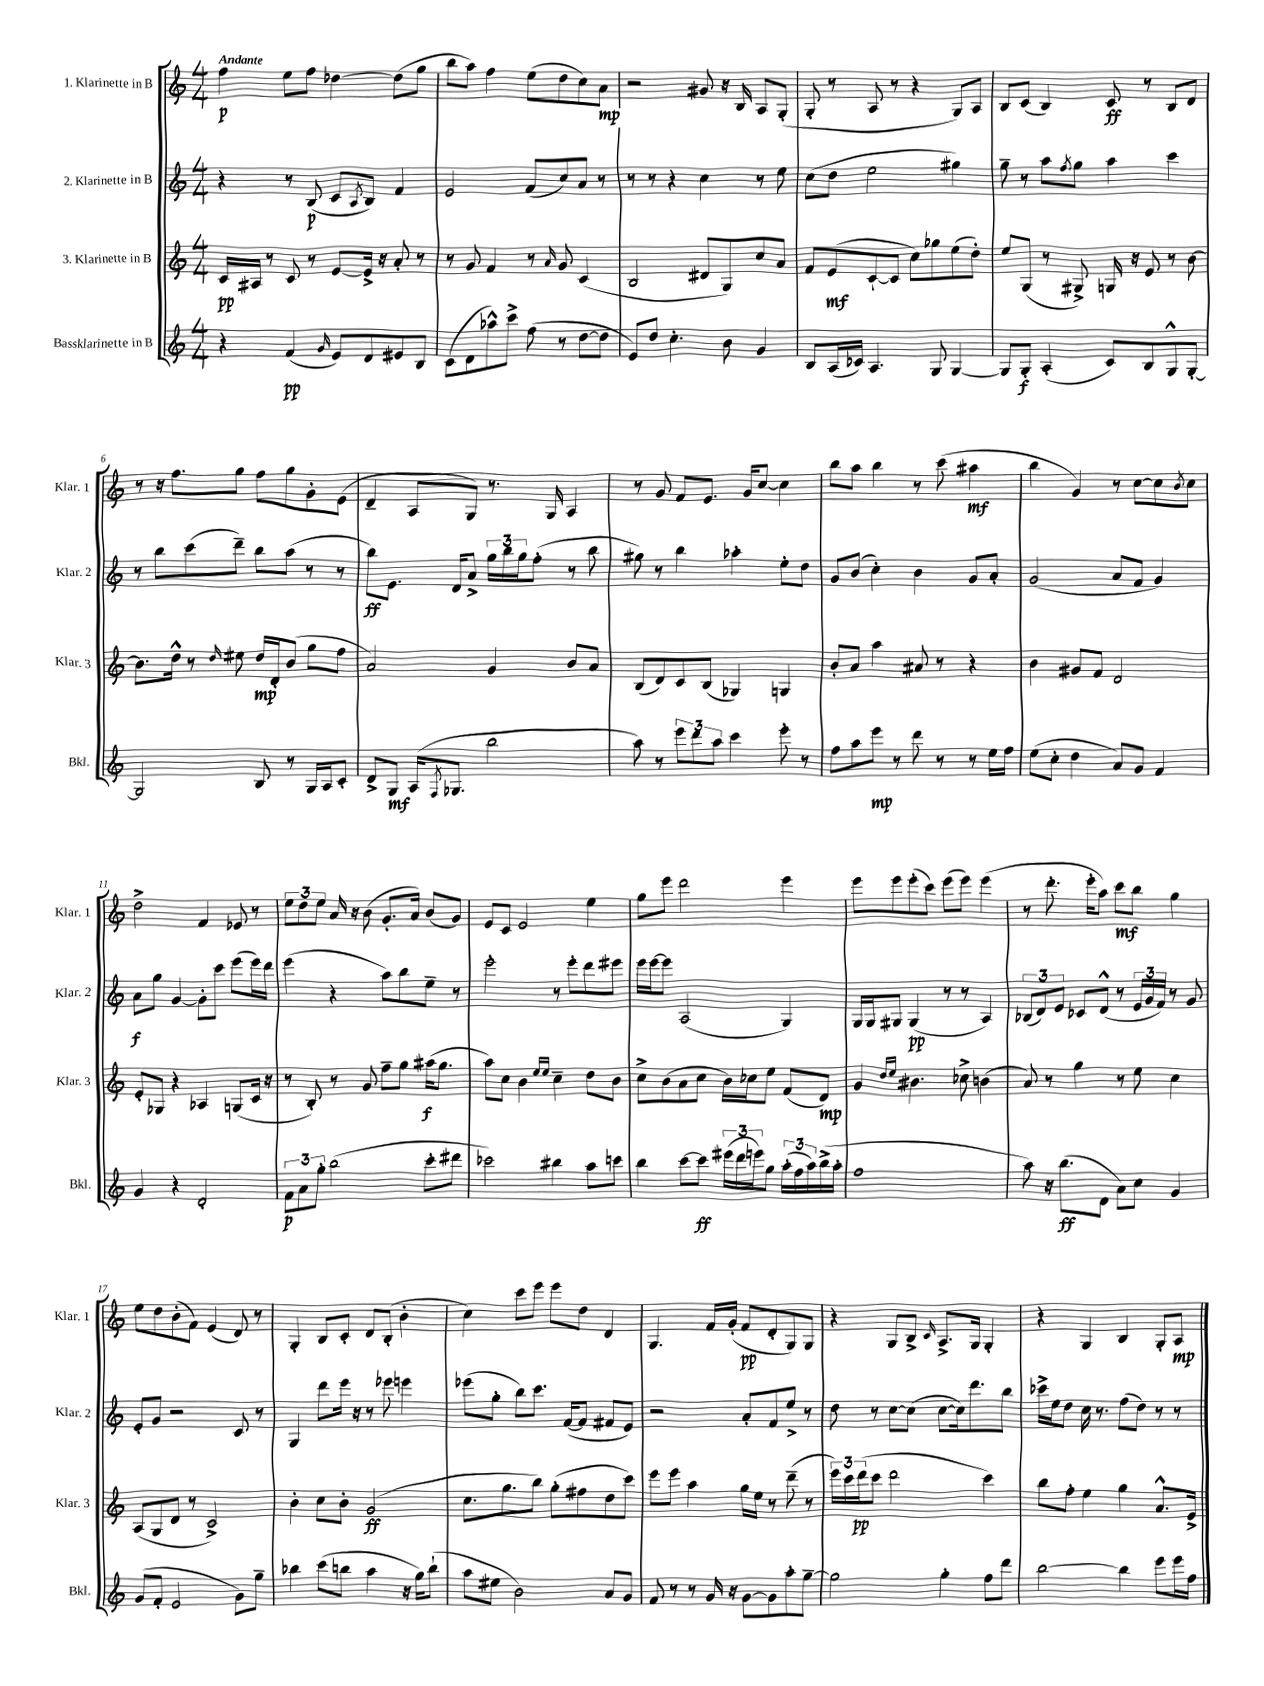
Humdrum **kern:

**kern	**dynam	**kern	**dynam	**kern	**dynam	**kern	**dynam
*part4	*part4	*part3	*part3	*part2	*part2	*part1	*part1
*staff4	*staff4	*staff3	*staff3	*staff2	*staff2	*staff1	*staff1
*I"Bassklarinette in B	*	*I"3. Klarinette in B	*	*I"2. Klarinette in B	*	*I"1. Klarinette in B	*
*I'Bkl.	*	*I'Klar. 3	*	*I'Klar. 2	*	*I'Klar. 1	*
*clefG2	*	*clefG2	*	*clefG2	*	*clefG2	*
*k[]	*	*k[]	*	*k[]	*	*k[]	*
*M4/4	*	*M4/4	*	*M4/4	*	*M4/4	*
=1	=1	=1	=1	=1	=1	=1	=1
!	!	!	!	!	!	!LO:TX:a:B:t=Andante	!
4r	.	16c/LL	pp	4r	.	4ff\	p
.	.	16A#X/JJ	.	.	.	.	.
.	.	8r	.	.	.	.	.
(4f/	pp	8c/	.	8r	.	8ee\L	.
.	.	8r	.	(8B/	p	8ff\J	.
16qqg/	.	.	.	.	.	.	.
8e/L)	.	[8e/L	.	8c/L	.	[4dd-X\	.
.	.	.	.	8qA/	.	.	.
8d/	.	16e^/Jk]	.	8B/J)	.	.	.
.	.	16r	.	.	.	.	.
8e#X/	.	8a'/	.	4f/	.	(8dd-\L]	.
8B/J	.	8r	.	.	.	8gg\J	.
=2	=2	=2	=2	=2	=2	=2	=2
(8c\L	.	8r	.	2e/	.	8bb\L	.
8d\	.	8g/	.	.	.	8aa\J)	.
8aa-X^^\)	.	4f/	.	.	.	4ff\	.
8ccc^\J	.	.	.	.	.	.	.
(8ff\	.	8r	.	(8f/L	.	(8ee\L	.
.	.	16qqa/	.	.	.	.	.
8r	.	8g/	.	8cc/)	.	8dd\	.
[8dd\L	.	(4c/	.	8a/J	.	8cc\)	.
8dd\J]	.	.	.	8r	.	8a\J	mp
=3	=3	=3	=3	=3	=3	=3	=3
8e/L)	.	2B/	.	8r	.	2r	.
8dd/J	.	.	.	8r	.	.	.
4.cc'\	.	.	.	4r	.	.	.
.	.	8d#X/L	.	4cc\	.	8g#X/	.
8b\	.	8G/)	.	.	.	16r	.
.	.	.	.	.	.	16B/	.
4g/	.	8cc/	.	8r	.	8A/L	.
.	.	8a/J	.	8ee\	.	(8G'/J	.
=4	=4	=4	=4	=4	=4	=4	=4
8B/L	.	8f/L	.	(8cc\L	.	8G'/	.
(16A/L	.	(8e/	mf	8dd\J	.	8r	.
16c-X/JJ)	.	.	.	.	.	.	.
4.A/	.	[8c`/	.	2ee\	.	8A/	.
.	.	8c/J]	.	.	.	8r	.
.	.	8cc\L)	.	.	.	4r	.
8G/	.	8gg-X\	.	.	.	.	.
[4G/	.	(8ee\	.	4gg#X\)	.	8G/L)	.
.	.	8dd'\J)	.	.	.	8A/J	.
=5	=5	=5	=5	=5	=5	=5	=5
8G/L]	.	8ee/L	.	8gg~\	.	8B/L	.
8G'/J	f	(8G/J	.	8r	.	(8c/J	.
(4A'/	.	8r	.	8aa\L	.	4B/)	.
.	.	.	.	8qff/	.	.	.
.	.	8G#X^/)	.	8gg\J	.	.	.
8c/L)	.	16Gn/	.	4aa\	.	8c/	ff
.	.	16r	.	.	.	.	.
8B/	.	8e/	.	.	.	8r	.
8G^^/	.	8r	.	4ccc\	.	8B/L	.
[8G'/J	.	[8b\	.	.	.	8d/J	.
!!LO:LB:g=z
=6	=6	=6	=6	=6	=6	=6	=6
2G/]	.	8.b\L]	.	8r	.	8r	.
.	.	.	.	8bb\L	.	16r	.
.	.	16dd^^\Jk	.	.	.	8.ff\L	.
.	.	8r	.	(8ccc\	.	.	.
.	.	16qqdd/	.	.	.	.	.
.	.	8ee#X\	.	8ddd~\J)	.	8gg\J	.
8B/	.	16dd/LL	mp	8bb\L	.	8ff\L	.
.	.	16d'/J	.	.	.	.	.
8r	.	(8b/J	.	(8aa\J	.	8gg\	.
16G/LL	.	8gg\L	.	8r	.	8g'\	.
16A/J	.	.	.	.	.	.	.
8c'/J	.	8ff\J	.	8r	.	(8e\J	.
=7	=7	=7	=7	=7	=7	=7	=7
8d^/L	.	2a/)	.	8bb\L)	ff	4d~/	.
8G/J	mf	.	.	8.e\J	.	.	.
(16A/KL	.	.	.	.	.	8A/L	.
8qF/	.	.	.	.	.	.	.
8.G-X/J	.	.	.	16d/KL	.	.	.
.	.	.	.	8a^/J	.	8G/J)	.
2bb\	.	4g/	.	24gg\LL	.	8.r	.
.	.	.	.	24bb\	.	.	.
.	.	.	.	24gg\J	.	.	.
.	.	.	.	(8ff'\J	.	.	.
.	.	.	.	.	.	16G/	.
.	.	8b/L	.	8r	.	4A/	.
.	.	8a/J	.	8bb\	.	.	.
=8	=8	=8	=8	=8	=8	=8	=8
8aa\)	.	(8B/L	.	8gg#X\)	.	8r	.
8r	.	8d/)	.	8r	.	8g/	.
12eee\L	.	8c/	.	4bb\	.	8f/L	.
12ddd\	.	.	.	.	.	.	.
.	.	(8B/J	.	.	.	8.e/J	.
12aa\J	.	.	.	.	.	.	.
4ccc\	.	4G-X/)	.	4aa-X'\	.	.	.
.	.	.	.	.	.	16g/KL	.
.	.	.	.	.	.	[8cc/J	.
8eee'\	.	4Gn/	.	8ee'\L	.	4cc\]	.
8r	.	.	.	8dd\J	.	.	.
=9	=9	=9	=9	=9	=9	=9	=9
8ff\L	.	8b'/L	.	8g/L	.	8bb\L	.
8aa\	.	8a/J	.	(8b/J	.	8aa\J	.
8eee\J	mp	4aa\	.	4cc'\)	.	4bb\	.
8r	.	.	.	.	.	.	.
8ddd\	.	8a#X/	.	4b\	.	8r	.
8r	.	8r	.	.	.	(8ccc\	.
8r	.	4r	.	8g/L	.	4aa#X\	mf
16ee\LL	.	.	.	8a'/J	.	.	.
16ff\JJ	.	.	.	.	.	.	.
=10	=10	=10	=10	=10	=10	=10	=10
(8ee\L	.	4b\	.	(2g/	.	4bb\	.
8cc'\J	.	.	.	.	.	.	.
4dd\	.	8g#X/L	.	.	.	4g/)	.
.	.	8f/J	.	.	.	.	.
8a/L)	.	2d/	.	8a/L	.	8r	.
8g/J	.	.	.	8f/J	.	[8cc\L	.
4f/	.	.	.	4g/)	.	8cc\]	.
.	.	.	.	.	.	8qb/	.
.	.	.	.	.	.	8cc\J	.
!!LO:LB:g=z
=11	=11	=11	=11	=11	=11	=11	=11
4g/	.	8e'/L	.	8a\L	f	2dd^\	.
.	.	8G-X/J	.	8gg\J	.	.	.
4r	.	4r	.	[4g/	.	.	.
2d'/	.	4A-X/	.	8g'\L]	.	4f/	.
.	.	.	.	8ccc\J	.	.	.
.	.	(8Gn/L	.	(8eee\L	.	8e-X/	.
.	.	16c/Jk	.	16eee\L)	.	8r	.
.	.	16r	.	16ddd\JJ	.	.	.
=12	=12	=12	=12	=12	=12	=12	=12
12f\L	p	8r	.	(4eee\	.	12ee\L	.
12a\	.	.	.	.	.	12dd\	.
.	.	8B'/)	.	.	.	.	.
12gg'\J	.	.	.	.	.	12ee\J	.
(2bb\	.	8r	.	4r	.	16a/	.
.	.	.	.	.	.	16r	.
.	.	8g/	.	.	.	(8b\	.
.	.	8ff~\L	.	8aa\L)	.	8.g'/L	.
.	.	8gg\J	.	8bb\	.	.	.
.	.	.	.	.	.	16a/Jk)	.
8ccc'\L	.	(16aa#X\KL	f	8ee~\J	.	(8b/L	.
.	.	8.gg\J	.	.	.	.	.
8ddd#X\J	.	.	.	8r	.	8g/J)	.
=13	=13	=13	=13	=13	=13	=13	=13
2ccc-X\)	.	8aa\L)	.	2eee'\	.	8e/L	.
.	.	8cc\J	.	.	.	8c/J	.
.	.	4b\	.	.	.	2e/	.
.	.	16qqee/LL	.	.	.	.	.
.	.	16qqee/JJ	.	.	.	.	.
4bb#X\	.	4cc~\	.	8r	.	.	.
.	.	.	.	8eee'\L	.	.	.
8aa\L	.	8dd\L	.	8ddd\	.	4ee\	.
8cccn\J	.	8b\J	.	8eee#X\J	.	.	.
=14	=14	=14	=14	=14	=14	=14	=14
4bb\	.	8cc^\L	.	16eee\LL	.	8gg\L	.
.	.	.	.	[16eee\J	.	.	.
.	.	(8b\	.	8eee\J]	.	8eee\J	.
[8ccc\L	.	8a\	.	(2A/	.	2ddd\	.
8ccc\J]	ff	8cc\J	.	.	.	.	.
(24eee#X\LL	.	16b\LL)	.	.	.	.	.
24ddd\	.	.	.	.	.	.	.
.	.	16cc-X\J	.	.	.	.	.
24eeen\J)	.	.	.	.	.	.	.
8gg\J	.	8ee\J	.	.	.	.	.
(24aa'\LL	.	(8f/L	.	4G/)	.	4eee\	.
24ff\	.	.	.	.	.	.	.
24aa\)	.	.	.	.	.	.	.
(16bb^\	.	8d/J)	mp	.	.	.	.
16aa'\JJ	.	.	.	.	.	.	.
=15	=15	=15	=15	=15	=15	=15	=15
1ff	.	4g/	.	16G/LL	.	8eee\L	.
.	.	.	.	16G/J	.	.	.
.	.	.	.	8G#X/J	.	8eee\	.
.	.	16qqdd/LL	.	.	.	.	.
.	.	16qqee/JJ	.	.	.	.	.
.	.	4.b#X\	.	(4G#/	pp	(8eee'\	.
.	.	.	.	.	.	8ccc\J)	.
.	.	.	.	8r	.	(8eee\L	.
.	.	8cc-X^\	.	8r	.	8eee\J)	.
.	.	(4bn\	.	4A/)	.	(4eee\	.
=16	=16	=16	=16	=16	=16	=16	=16
8aa\)	.	8a/)	.	(12B-X/L	.	8r	.
.	.	.	.	12d/)	.	.	.
16r	.	8r	.	.	.	8.ddd'\	.
.	.	.	.	12e/J	.	.	.
(8.bb\L	ff	.	.	.	.	.	.
.	.	4gg\	.	8c-X/L	.	.	.
.	.	.	.	.	.	16eee'\KL	.
8d\J	.	.	.	(8d^^/J	.	8aa\J)	.
8a\L)	.	8r	.	8r	.	8ccc\L	mf
8cc\J	.	8ee\	.	24e/LL	.	8bb\J	.
.	.	.	.	24g/	.	.	.
.	.	.	.	24f/JJ)	.	.	.
4g/	.	4cc\	.	8r	.	4gg\	.
.	.	.	.	8g/	.	.	.
!!LO:LB:g=z
=17	=17	=17	=17	=17	=17	=17	=17
(8g/L	.	(8A/L	.	8e'/L	.	8ee\L	.
8f'/J	.	8G/	.	8g/J	.	8dd\	.
2e/	.	8d/J	.	2r	.	(8b'\	.
.	.	8r	.	.	.	8f\J)	.
.	.	2c^/)	.	.	.	(4e/	.
8g\L)	.	.	.	8c/	.	8d/)	.
8gg~\J	.	.	.	8r	.	8r	.
=18	=18	=18	=18	=18	=18	=18	=18
4bb-X\	.	4b'\	.	4G/	.	4G'/	.
(8ccc\L	.	8cc\L	.	8ddd\L	.	8B/L	.
8bbn\J	.	8b'\J	.	16eee\Jk	.	8c'/J	.
.	.	.	.	16r	.	.	.
4aa\	.	(2g/	ff	8r	.	8d/L	.
.	.	.	.	8eee-X\	.	(8B'/J	.
16r	.	.	.	4eeen\	.	4b'\	.
16gg\KL)	.	.	.	.	.	.	.
(8bb`\J	.	.	.	.	.	.	.
=19	=19	=19	=19	=19	=19	=19	=19
8aa\L	.	8.cc\L	.	(8eee-X\L	.	4cc\)	.
8ee#X\J	.	.	.	8gg'\J	.	.	.
.	.	8.gg\	.	.	.	.	.
2b\)	.	.	.	8bb\L)	.	8ccc\L	.
.	.	8bb\J)	.	8.ccc\J	.	8eee\J	.
.	.	(8gg'\L	.	.	.	8eee\L	.
.	.	.	.	([16f/KL	.	.	.
.	.	8ff#X\	.	8f/J]	.	8dd\J	.
8a/L	.	8dd\	.	8f#X/L	.	4d/	.
8g/J	.	8ccc\J)	.	8e/J)	.	.	.
=20	=20	=20	=20	=20	=20	=20	=20
8f/	.	8eee\L	.	2r	.	4.G/	.
8r	.	8eee\J	.	.	.	.	.
8r	.	4aa\	.	.	.	.	.
16g/	.	.	.	.	.	16f/LL	.
16r	.	.	.	.	.	(16g'/JJ	.
[8g\L	.	16gg\LL	.	8a'/L	.	8f/L	pp
.	.	16ee\JJ	.	.	.	.	.
8g\]	.	8r	.	8f/	.	8d'/	.
8aa'\	.	(8ddd~\	.	8ee^/J	.	8G/)	.
[8gg~\J	.	8r	.	8r	.	8G/J	.
=21	=21	=21	=21	=21	=21	=21	=21
2gg\]	.	24eee\LL)	.	8dd\	.	4r	.
.	.	24ccc\	.	.	.	.	.
.	.	(24ddd\J	pp	.	.	.	.
.	.	8ccc\J	.	8r	.	.	.
.	.	2ddd\	.	[8cc\L	.	8G/L	.
.	.	.	.	(8cc\J]	.	8B^/J	.
.	.	.	.	.	.	16qqc/	.
4gg'\	.	.	.	[8cc\L	.	8.A^/L	.
.	.	.	.	16cc\k])	.	.	.
.	.	.	.	8.ddd\	.	16G/Jk	.
8ff\L	.	4ccc\)	.	.	.	4G'/	.
8ddd\J	.	.	.	8bb\J	.	.	.
=22	=22	=22	=22	=22	=22	=22	=22
[2bb\	.	8bb\L	.	16ccc-X^\LL	.	4r	.
.	.	.	.	16ee\J	.	.	.
.	.	8ff'\J	.	8dd\J	.	.	.
.	.	4ee\	.	16cc\	.	4G/	.
.	.	.	.	8.r	.	.	.
4bb\]	.	4gg\	.	(8ff\L	.	4B/	.
.	.	.	.	8dd\J)	.	.	.
8eee\L	.	8.a^^/L	.	8r	.	8G'/L	.
16eee\L	.	.	.	8r	.	8A/J	mp
16ff\JJ	.	16e^/Jk	.	.	.	.	.
==	==	==	==	==	==	==	==
*-	*-	*-	*-	*-	*-	*-	*-
